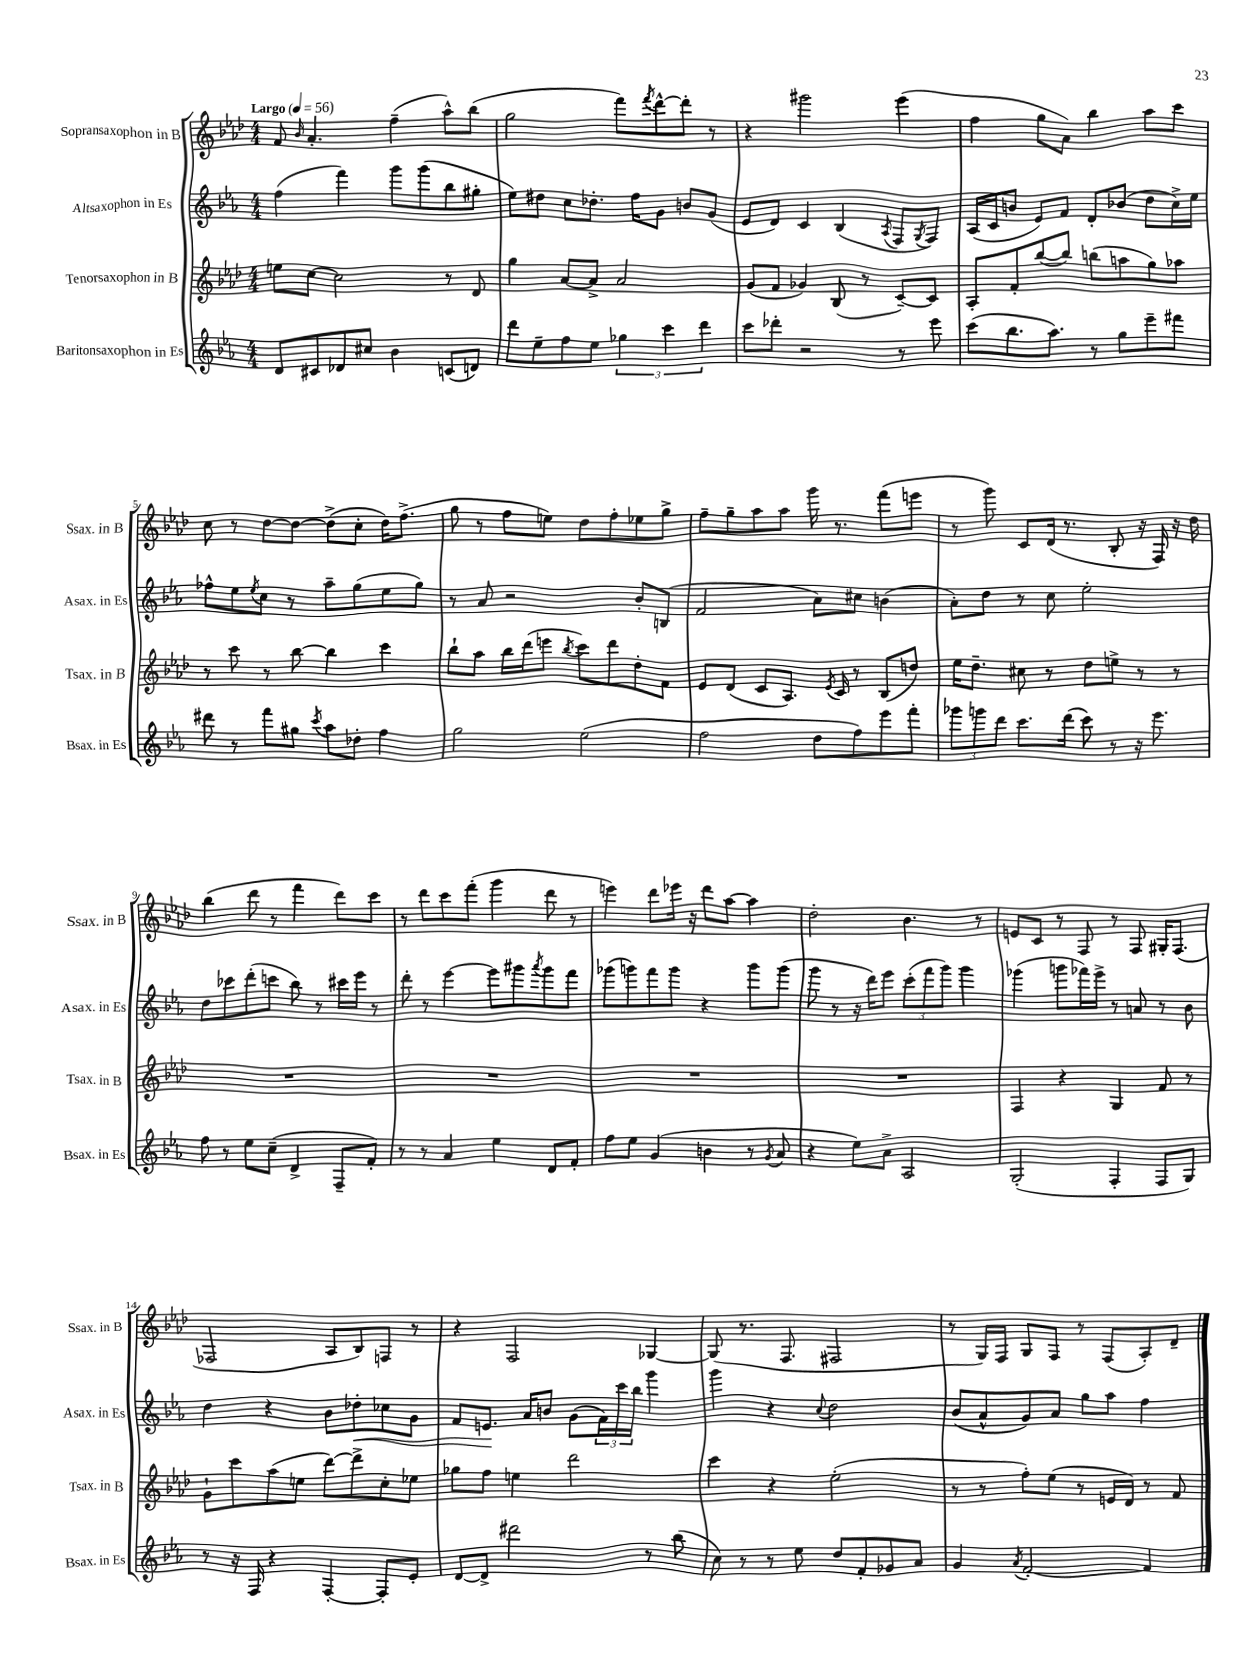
<<
\new StaffGroup <<
\new Staff = "s0" \with { instrumentName = "Sopransaxophon in B" shortInstrumentName = "Ssax. in B" } {
    \clef treble \key aes \major \numericTimeSignature \time 4/4 \tempo "Largo" 4 = 56
    f'8 \grace { bes'16 } aes'4.-. f''4--( aes''8-^) bes''8( |
    g''2 f'''8) \acciaccatura { f'''8 } des'''8~-^ des'''8-. r8 |
    r4 gis'''2 ees'''4( |
    f''4 g''8 aes'8) bes''4 aes''8 c'''8 |
    c''8 r8 des''8~ des''8~ des''8->( c''8-. des''16) f''8.->( |
    g''8 r8 f''8 e''8) des''8 f''8-. ees''8 g''8-> |
    f''8-- g''8-- aes''8 aes''8 g'''16 r8. f'''8( e'''8 |
    r8 g'''8) c'8 des'16( r8. bes8-. r16 f16) r16 des''16 |
    bes''4( des'''8 r8 f'''4 des'''8) c'''8 |
    r8 des'''8 c'''8 f'''8-.( g'''4 des'''8 r8 |
    e'''4) des'''8 ees'''16 r16 des'''8 aes''8~ aes''4 |
    des''2-. bes'4. r8 |
    e'8 c'8 r8 f8 r8 f8 gis16-. f8.( |
    fes2 aes8 bes8) f8 r8 |
    r4 f2 ges4~ |
    ges8( r8. f8. fis2 |
    r8 g16) f16 g8 f8 r8 f8( aes8-.) des'8-- \bar "|." |
}
\new Staff = "s1" \with { instrumentName = "Altsaxophon in Es" shortInstrumentName = "Asax. in Es" } {
    \clef treble \key ees \major \numericTimeSignature \time 4/4
    f''4( f'''4) g'''8 g'''8( bes''8 gis''8-. |
    ees''8) dis''8 c''8 des''8.-. f''16 g'8 b'8 g'8( |
    ees'8 d'8) c'4 bes4( \acciaccatura { aes8 } f8 \acciaccatura { g8 } f8) |
    aes16( c'16 b'8 ees'8) f'8 d'8-. bes'8( d''8 c''16->) ees''16 |
    fes''8-^ ees''8 \acciaccatura { ees''8 } c''8 r8 aes''8-- g''8( ees''8 g''8) |
    r8 aes'8 r2 bes'8-. b8( |
    f'2 aes'8) cis''8 b'4( |
    aes'8-.) d''8 r8 c''8 ees''2-. |
    d''8 ces'''8 d'''8-.( c'''8 bes''8) r8 cis'''16 ees'''16 r8 |
    d'''8-. r8 ees'''4~ ees'''8 gis'''8 \acciaccatura { aes'''8 } gis'''8 f'''8 |
    ges'''8( g'''8) f'''8 g'''8 r4 g'''8 g'''8( |
    g'''8 r8 r16 d'''16) ees'''8 \tuplet 3/2 { c'''8-.( f'''8 g'''8) } g'''4 |
    ges'''4( g'''8 fes'''16) ees'''16-> r8 a'8 r8 bes'8 |
    d''4 r4 bes'8 des''8-.\< ces''8 g'8 |
    f'8 e'8.\! aes'16 b'8 g'8( \tuplet 3/2 { f'16) c'''16 bes''16 } g'''4 |
    g'''4 r4 \appoggiatura { c''8 } d''2 |
    bes'8( aes'8-^ g'8) aes'8 g''8 aes''8 f''4 \bar "|." |
}
\new Staff = "s2" \with { instrumentName = "Tenorsaxophon in B" shortInstrumentName = "Tsax. in B" } {
    \clef treble \key aes \major \numericTimeSignature \time 4/4
    e''8 c''8~ c''2 r8 des'8 |
    g''4 aes'8~ aes'8-> aes'2 |
    g'8( f'8 ges'4) bes8( r8 c'8~--) c'8 |
    aes8-. f'8-. bes''8~( bes''8) b''8( a''8 g''8) aes''8 |
    r8 c'''8 r8 bes''8~ bes''4 c'''4 |
    bes''8-! aes''8 bes''16 des'''16( e'''8 \acciaccatura { bes''8 } c'''8) des'''8 des''8-. f'8 |
    ees'8 des'8( c'8 aes8.) \acciaccatura { ees'8 } c'16 r8 bes8( d''8) |
    ees''16 des''8.-- cis''8 r8 des''8 e''8-> r8 r8 |
    R1 |
    R1 |
    R1 |
    R1 |
    f4 r4 g4 f'8 r8 |
    g'8-! c'''8 aes''8( e''8 des'''8~) des'''8-> c''8-. ees''8 |
    ges''8 f''8 e''4 des'''2 |
    c'''4 r4 ees''2-.( |
    r8 r8 f''8-.) ees''8( r8 e'16 des'16) r8 f'8 \bar "|." |
}
\new Staff = "s3" \with { instrumentName = "Baritonsaxophon in Es" shortInstrumentName = "Bsax. in Es" } {
    \clef treble \key ees \major \numericTimeSignature \time 4/4
    d'8 cis'8 des'8 cis''8 bes'4 c'8( d'8) |
    d'''8 ees''8-- f''8 ees''8 \tuplet 3/2 { ges''4 c'''4 d'''4 } |
    c'''8 des'''8-. r2 r8 ees'''8 |
    c'''8( bes''8. aes''8.) r8 g''8 ees'''8-- fis'''8 |
    dis'''8 r8 f'''8 gis''8 \acciaccatura { c'''8 } aes''8 des''8-. f''4 |
    g''2 ees''2( |
    f''2 d''8 f''8) ees'''8 f'''8-. |
    \tuplet 3/2 { ges'''8 g'''8 d'''8 } c'''8. d'''16( c'''8) r8 r16 ees'''8. |
    f''8 r8 ees''8 c''8--( d'4-> f8-- f'8-.) |
    r8 r8 aes'4 ees''4 d'8 f'8-. |
    f''8 ees''8 g'4( b'4 r8 \acciaccatura { g'8 } aes'8 |
    r4 ees''8) aes'8-> aes2 |
    g2-.( f4-. f8 g8) |
    r8 r16 f16 r4 f4~-. f8-. ees'8-. |
    d'8~ d'8-> dis'''2 r8 bes''8( |
    c''8) r8 r8 ees''8 d''8 f'8-. ges'8 aes'8 |
    g'4 \acciaccatura { aes'8 } f'2~-. f'4 \bar "|." |
}
>>
>>
